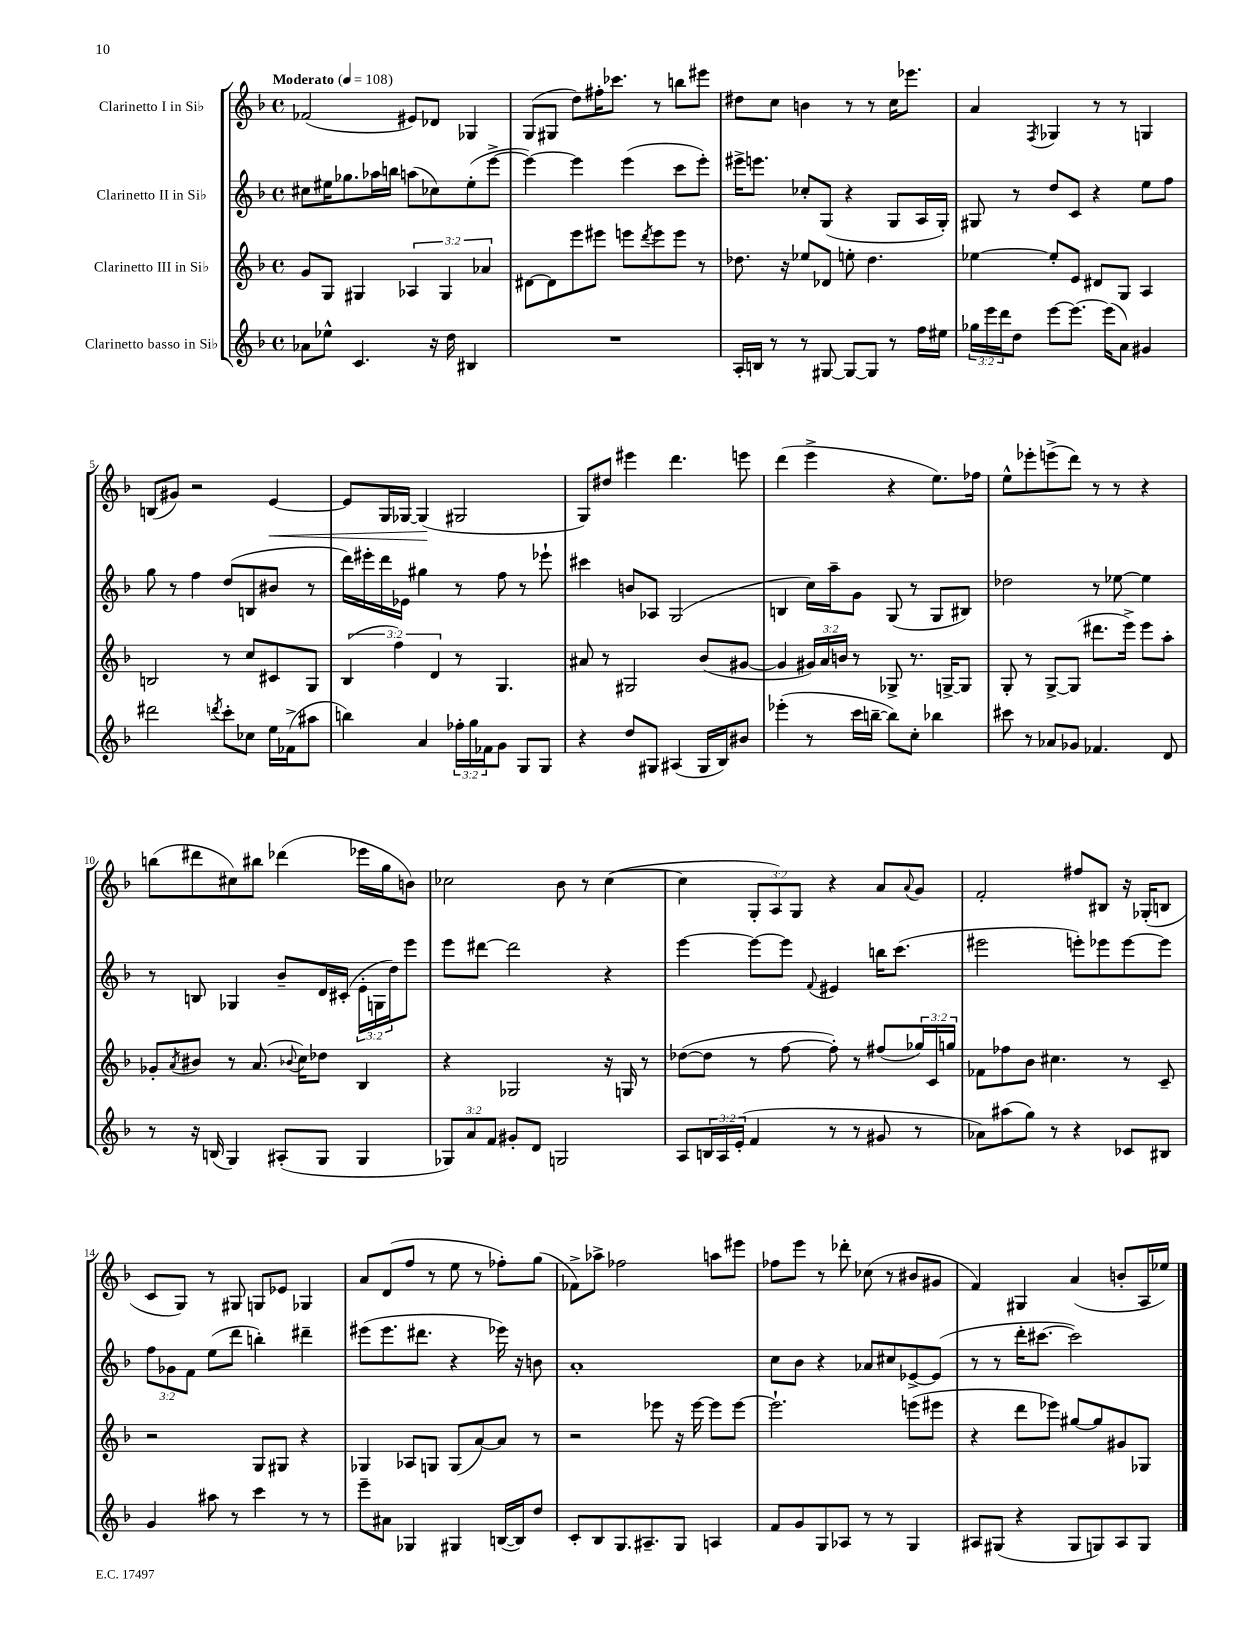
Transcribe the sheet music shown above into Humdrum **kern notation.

**kern	**kern	**kern	**kern	**dynam
*part4	*part3	*part2	*part1	*part1
*staff4	*staff3	*staff2	*staff1	*staff1
*I"Clarinetto basso in Si♭	*I"Clarinetto III in Si♭	*I"Clarinetto II in Si♭	*I"Clarinetto I in Si♭	*
*clefG2	*clefG2	*clefG2	*clefG2	*
*k[b-]	*k[b-]	*k[b-]	*k[b-]	*
*M4/4	*M4/4	*M4/4	*M4/4	*
*met(c)	*met(c)	*met(c)	*met(c)	*
*MM108	*MM108	*MM108	*MM108	*
=1	=1	=1	=1	=1
!	!	!	!LO:TX:a:B:t=Moderato	!
8a-X\L	8g/L	8cc#X\L	(2f-X/	.
8ee-X^^\J	8G/J	16ee#X\K	.	.
.	.	8.gg-X\	.	.
4.c/	4G#X/	.	.	.
.	.	16aa-X\L	.	.
.	.	16bbn\JJ	.	.
.	6A-X/	(8aan\L	8e#X/L)	.
16r	.	8cc-X\)	8d-X/J	.
.	6G#/	.	.	.
16dd\	.	.	.	.
4B#X/	.	(8ee#'\	4G-X/	.
.	6a-X/	.	.	.
.	.	[8eee^\J	.	.
=2	=2	=2	=2	=2
1r	[8d#X\L	4eee\_)	(8G/L	.
.	8d#\]	.	8G#X/J	.
.	8eee\	4eee\]	8dd\L)	.
.	8eee#X\J	.	16ff#X'\K	.
.	.	.	8.ccc-X\J	.
.	8eeen\L	(4eee\	.	.
.	8qddd/	.	.	.
.	8eee\	.	8r	.
.	8eee\J	8ccc\L	8bbn\L	.
.	8r	8eee'\J)	8eee#X\J	.
=3	=3	=3	=3	=3
16A'/LL	8.dd-X\	16eee#X^\KL	8dd#X\L	.
16Bn/JJ	.	8.eeen\J	.	.
8r	.	.	8cc\J	.
.	16r	.	.	.
8r	8ee-X/L	8cc-X'/L	4bn\	.
[8G#X/	8d-X/J	(8G/J	.	.
8G#/L_	8een'\	4r	8r	.
8G#/J]	4.dd-\	.	8r	.
8r	.	8G/L	16cc\KL	.
.	.	.	8.eee-X\J	.
16ff\LL	.	16A/L	.	.
16ee#X\JJ	.	16G'/JJ)	.	.
=4	=4	=4	=4	=4
24gg-X\LL	[4ee-X\	8G#X/	4a/	.
24eee\	.	.	.	.
24ddd\J	.	.	.	.
8dd\J	.	8r	.	.
.	.	.	8qF/	.
[8eee\L	8ee-'/L]	8dd/L	4G-X/	.
8.eee\J_	8e/J	8c/J	.	.
.	8d#X/L	4r	8r	.
(16eee\KL]	.	.	.	.
8a\J)	8G/J	.	8r	.
4g#X/	4A/	8ee\L	4Gn/	.
.	.	8ff\J	.	.
!!LO:LB:g=z
=5	=5	=5	=5	=5
2ddd#X\	2Bn/	8gg\	(8Bn/L	.
.	.	8r	8g#X/J)	.
.	.	4ff\	2r	.
8qdddn/	.	.	.	.
8ccc'\L	8r	(8dd/L	.	.
8cc-X\J	8cc/L	8Bn/	.	.
!	!	!	!	!LO:HP:b
16ee\LL	8c#X/	8b#X/J	[4e/	<
(16f-X^\J	.	.	.	.
8aa#X\J	8G/J	8r	.	.
=6	=6	=6	=6	=6
4bbn\)	(6B-/	16ddd\LL)	8e/L]	.
.	.	16eee#X'\	.	.
.	.	16ddd\	16G/L	.
.	6ff\)	.	.	.
.	.	16e-X\JJ	[16G-X/JJ	.
4a/	.	4gg#X\	(4G-/]	.
.	6d/	.	.	.
24ff-X'\LL	8r	8r	2G#X/	[
24gg\	.	.	.	.
24f-X\J	.	.	.	.
8g\J	4.G/	8ff\	.	.
8G/L	.	8r	.	.
8G/J	.	8eee-X`\	.	.
=7	=7	=7	=7	=7
4r	8a#X/	4ccc#X\	8G/L)	.
.	8r	.	8dd#X/J	.
8dd/L	2G#X/	8bn/L	4eee#X\	.
8G#X/J	.	8A-X/J	.	.
(4A#X/	.	(2G/	4.ddd\	.
16G#/LL	(8b-/L	.	.	.
16B-/J)	.	.	.	.
8b#X/J	[8g#X/J	.	8eeen\	.
=8	=8	=8	=8	=8
(4eee-X'\	4g#/]	4Bn/	(4ddd\	.
8r	24g#X/LL)	16cc\LL)	4eee^\	.
.	24a/	.	.	.
.	.	16aa~\J	.	.
.	24bn/JJ	.	.	.
16ccc\LL	8r	8g\J	.	.
[16bbn~\JJ	.	.	.	.
8bb\L])	8G-X^/	(8G/	4r	.
8cc'\J	8.r	8r	.	.
4bb-X\	.	8G/L	8.ee\L)	.
.	[16Gn^/KL	.	.	.
.	8G/J]	8B#X/J)	.	.
.	.	.	16ff-X\Jk	.
=9	=9	=9	=9	=9
8ccc#X\	8G'/	2dd-X\	8ee^^\L	.
8r	8r	.	8eee-X'\	.
8a-X/L	[8G^/L	.	(8eeen^\	.
8g-X/J	(8G/J]	.	8ddd\J)	.
4.f-X/	8.ddd#X\L	8r	8r	.
.	.	[8ee-X\	8r	.
.	16eee^\Jk)	.	.	.
.	8eee\L	4ee-\]	4r	.
8d/	8aa'\J	.	.	.
!!LO:LB:g=z
=10	=10	=10	=10	=10
8r	8g-X'/L	8r	(8bbn\L	.
.	8qa/	.	.	.
16r	8b#X/J	8Bn/	8ddd#X\	.
(16Bn/	.	.	.	.
4G/)	8r	4G-X/	8cc#X\)	.
.	(8.a/	.	8bb#X\J	.
(8A#X'/L	.	8b-~/L	(4ddd-X\	.
.	8qqb-X/	.	.	.
.	16cc\KL)	.	.	.
8G/J	8dd-X\J	16d/L	.	.
.	.	(16c#X'/JJ	.	.
4G/	4B-/	24e'\LL	16eee-X\LL	.
.	.	24Gn\	.	.
.	.	.	16gg\J	.
.	.	24dd\J)	.	.
.	.	8eee\J	8bn\J)	.
=11	=11	=11	=11	=11
12G-X/L)	4r	8eee\L	2cc-X\	.
12a/	.	.	.	.
.	.	[8ddd#X\J	.	.
12f/J	.	.	.	.
8g#X'/L	2G-X/	2ddd#\]	.	.
8d/J	.	.	.	.
2Gn/	.	.	8b-\	.
.	.	.	8r	.
.	16r	4r	([4cc-\	.
.	16Gn/	.	.	.
.	8r	.	.	.
=12	=12	=12	=12	=12
8A/L	([8dd-X\L	[4eee\	4cc-\]	.
24Bn/L	8dd-\J]	.	.	.
24A/	.	.	.	.
(24e'/JJ	.	.	.	.
4f/	8r	8eee\L_	12G'/L	.
.	.	.	12A/)	.
.	[8ff\	8eee\J]	.	.
.	.	.	12G/J	.
.	.	8qqf/	.	.
8r	8ff'\])	4e#X/	4r	.
8r	8r	.	.	.
8g#X/	(8ff#X/L	16bbn\KL	8a/L	.
.	.	(8.ccc\J	.	.
.	.	.	8qqa/	.
8r	24gg-X/L)	.	8g/J	.
.	24c/	.	.	.
.	24ggn/JJ	.	.	.
=13	=13	=13	=13	=13
8a-X\L)	8f-X\L	2eee#X\	2f'/	.
(8aa#X\	8ff-X\	.	.	.
8gg\J)	8b-\J	.	.	.
8r	4.cc#X\	.	.	.
4r	.	8eeen'\L)	8ff#X/L	.
.	.	8eee-X\	8B#X/J	.
8c-X/L	8r	[8eee-\	16r	.
.	.	.	(16G-X'/KL	.
8B#X/J	8c~/	8eee-\J]	8Bn/J	.
!!LO:LB:g=z
=14	=14	=14	=14	=14
4g/	2r	12ff\L	8c/L	.
.	.	12g-X\	.	.
.	.	.	8G/J)	.
.	.	12f\J	.	.
8aa#X\	.	(8ee\L	8r	.
8r	.	8ddd\J	8G#X/	.
4ccc\	8G/L	4bbn'\)	8Gn/L	.
.	8G#X/J	.	8e-X/J	.
8r	4r	4ddd#X~\	4G-X/	.
8r	.	.	.	.
=15	=15	=15	=15	=15
8eee~\L	4G-X/	(8eee#X\L	8a/L	.
8a#X\J	.	8.eee#\	(8d/	.
4G-X/	8A-X/L	.	8ff/J	.
.	.	8.ddd#X\J	.	.
.	8Gn/J	.	8r	.
4G#X/	(8G/L	4r	8ee\	.
.	[8a/)	.	8r	.
([16Bn/LL	8a/J]	16eee-X\)	8ff-X'\L)	.
16B/J])	.	16r	.	.
8dd/J	8r	8bn\	(8gg\J	.
=16	=16	=16	=16	=16
8c'/L	2r	1a'	8f-X^\L)	.
8B-/	.	.	8aa-X^\J	.
8.G/	.	.	2ff-X\	.
8.A#X~/	.	.	.	.
.	8eee-X\	.	.	.
8G/J	16r	.	.	.
.	[16eee-\	.	.	.
4An/	8eee-\L]	.	8aan\L	.
.	[8eee-\J	.	8eee#X\J	.
=17	=17	=17	=17	=17
8f/L	2.eee-`\]	8cc\L	8ff-X\L	.
8g/	.	8b-\J	8eee\J	.
8G/	.	4r	8r	.
8A-X/J	.	.	8ddd-X'\	.
8r	.	8a-X/L	(8cc-X\	.
8r	.	8cc#X/	8r	.
4G/	(8eeen\L	[8e-X^/	8b#X/L	.
.	8eee#X\J	(8e-/J]	8g#X/J	.
=18	=18	=18	=18	=18
8A#X/L	4r	8r	4f/)	.
(8G#X/J	.	8r	.	.
4r	8ddd\L	16ddd'\KL	4G#X/	.
.	.	[8.ccc#X\J	.	.
.	8eee-X\J)	.	.	.
8G#/L	[8gg#X/L	2ccc#\])	(4a/	.
8Gn/)	8gg#/]	.	.	.
8A#/	8g#X/	.	8bn'/L	.
8G/J	8G-X/J	.	16A/L	.
.	.	.	16ee-X/JJ)	.
==	==	==	==	==
*-	*-	*-	*-	*-
